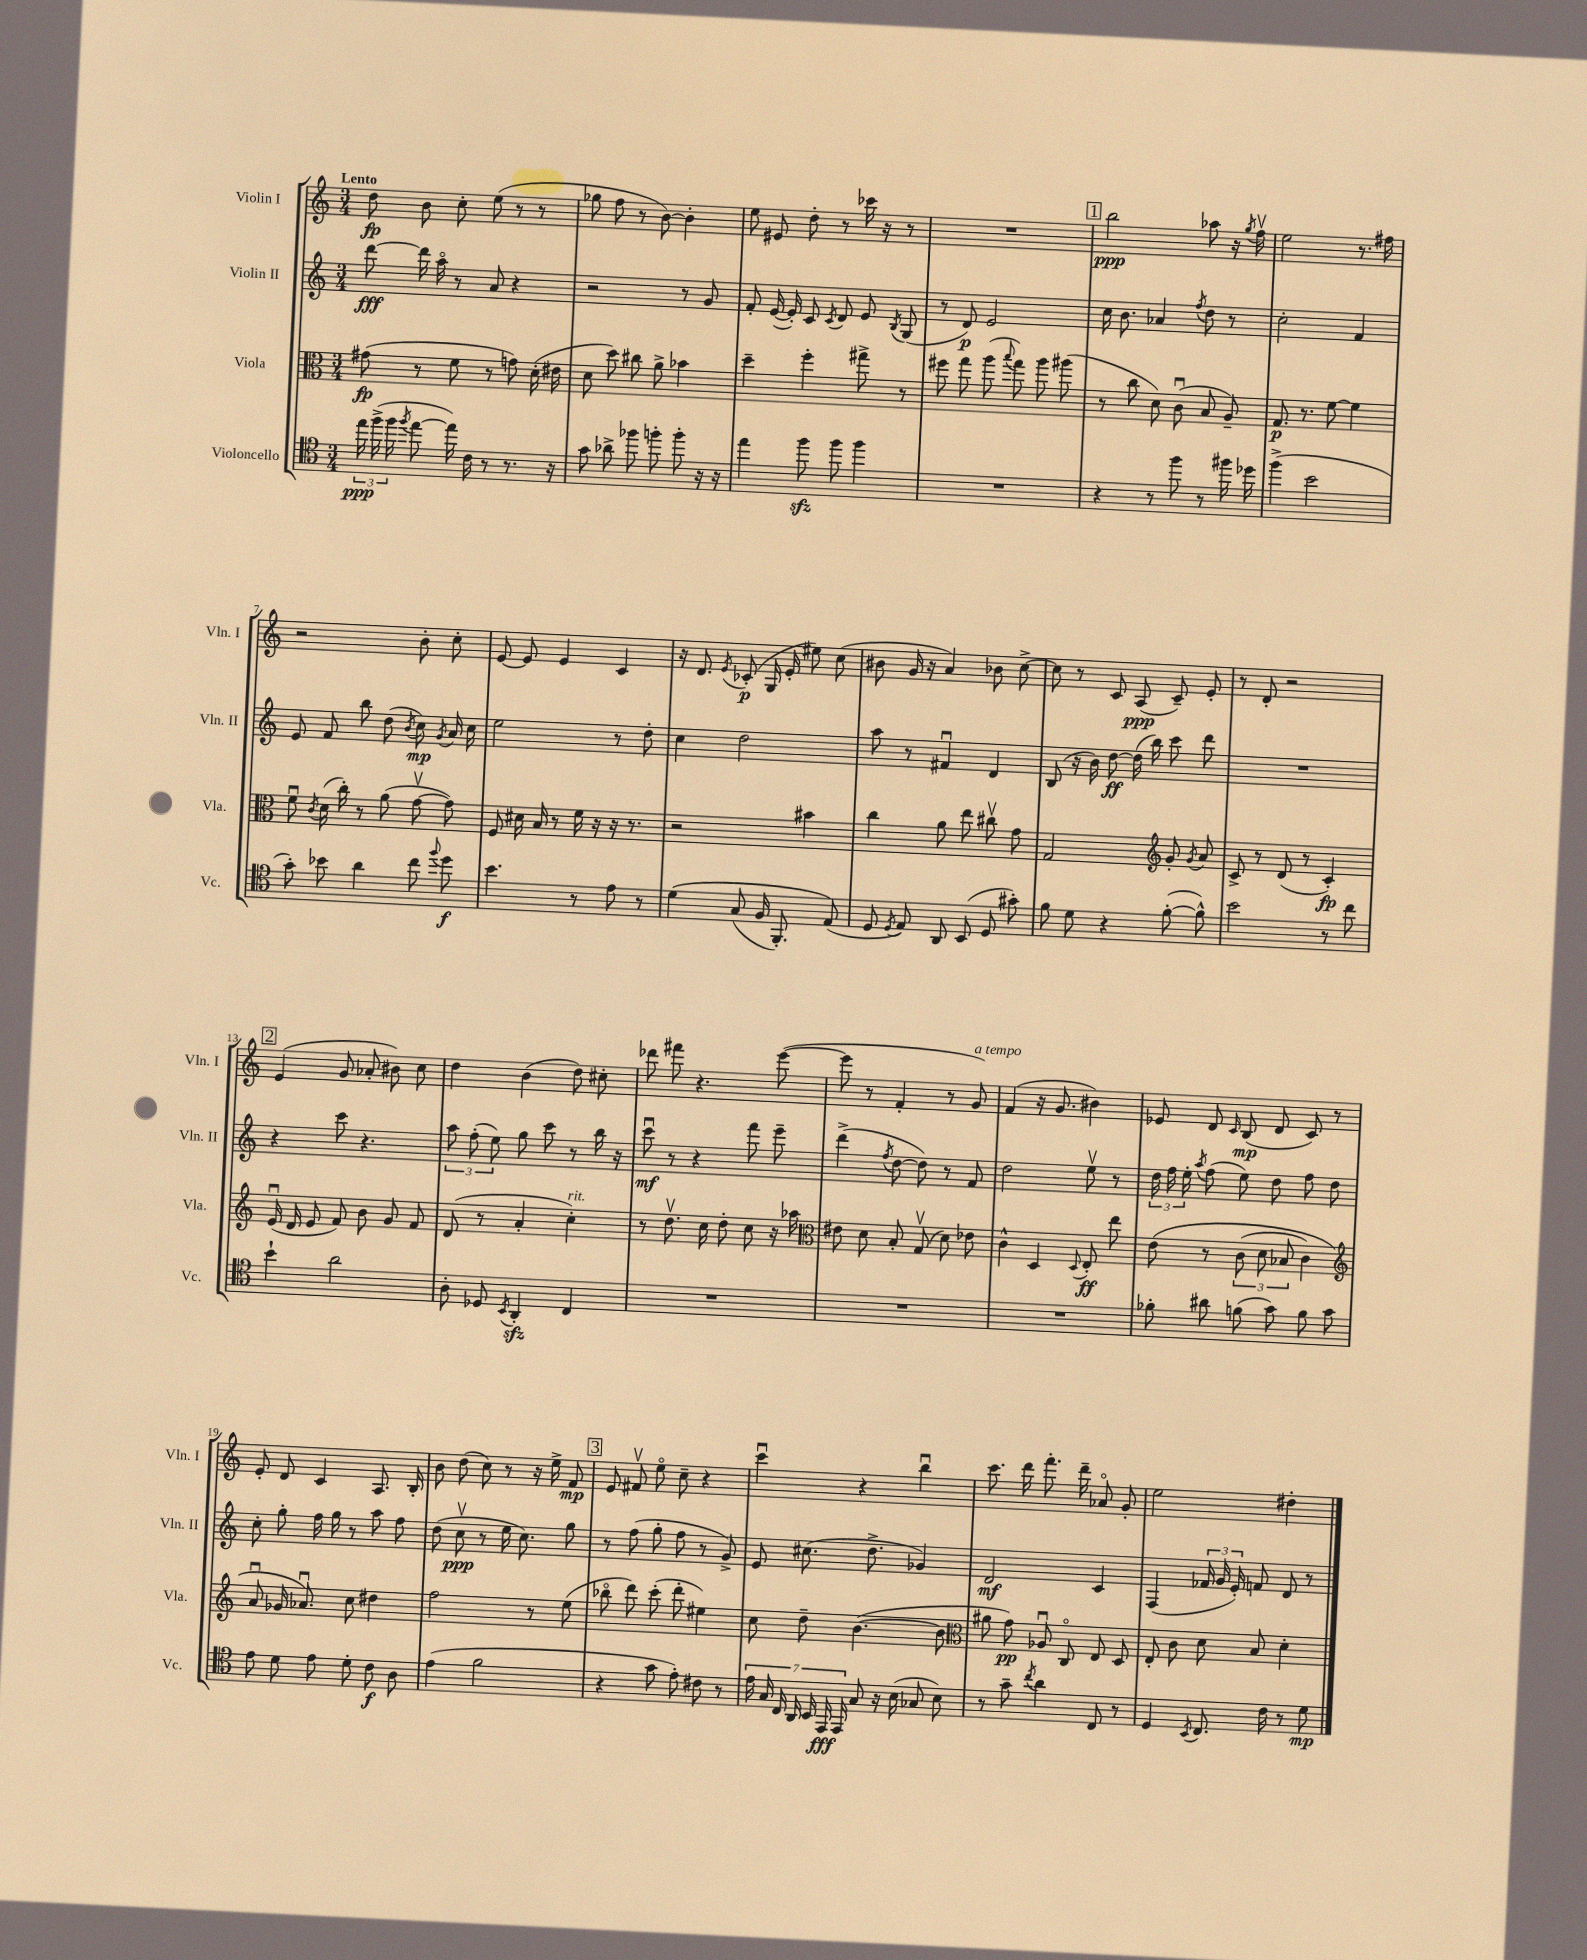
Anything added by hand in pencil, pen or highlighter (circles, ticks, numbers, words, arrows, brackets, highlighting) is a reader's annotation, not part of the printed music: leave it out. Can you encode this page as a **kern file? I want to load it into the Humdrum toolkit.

**kern	**dynam	**kern	**dynam	**kern	**dynam	**kern	**dynam
*part4	*part4	*part3	*part3	*part2	*part2	*part1	*part1
*staff4	*staff4	*staff3	*staff3	*staff2	*staff2	*staff1	*staff1
*I"Violoncello	*	*I"Viola	*	*I"Violin II	*	*I"Violin I	*
*I'Vc.	*	*I'Vla.	*	*I'Vln. II	*	*I'Vln. I	*
*clefC4	*	*clefC3	*	*clefG2	*	*clefG2	*
*k[]	*	*k[]	*	*k[]	*	*k[]	*
*M3/4	*	*M3/4	*	*M3/4	*	*M3/4	*
=1	=1	=1	=1	=1	=1	=1	=1
!	!	!	!	!	!	!LO:TX:a:B:t=Lento	!
24ee\	ppp	(8g#X\	fp	[8ddd\	fff	8dd\	fp
(24ff^\	.	.	.	.	.	.	.
24ff\	.	.	.	.	.	.	.
8qff/	.	.	.	.	.	.	.
[8ee\	.	8r	.	16ddd\]	.	8b\	.
.	.	.	.	16aa\	.	.	.
16ee\])	.	8f\	.	8r	.	8cc'\	.
16c\	.	.	.	.	.	.	.
8r	.	8r	.	8a/	.	(8ee\	.
8.r	.	8gn\)	.	4r	.	8r	.
.	.	(16d'\	.	.	.	8r	.
16r	.	16e#X\	.	.	.	.	.
=2	=2	=2	=2	=2	=2	=2	=2
8g\	.	8d\	.	2r	.	8gg-X\	.
8a-X^\	.	8dd\)	.	.	.	8ff\	.
8ff-X\	.	8cc#X\	.	.	.	8r	.
8ffn'\	.	8a^\	.	.	.	[8b\)	.
8ff'\	.	4b-X\	.	8r	.	4b'\]	.
16r	.	.	.	8g/	.	.	.
16r	.	.	.	.	.	.	.
=3	=3	=3	=3	=3	=3	=3	=3
4ee\	.	4dd~\	.	8f'/	.	8ee\	.
.	.	.	.	([16e/	.	8e#X/	.
.	.	.	.	16e'/])	.	.	.
8ffzz\	.	4ff'\	.	8c/	.	8dd'\	.
.	.	.	.	8qc/	.	.	.
8ff\	.	.	.	8d/	.	8r	.
4ff\	.	8gg#X^\	.	8e/	.	16ccc-X\	.
.	.	.	.	.	.	16r	.
.	.	.	.	8qB/	.	.	.
.	.	8r	.	(8G/	.	8r	.
=4	=4	=4	=4	=4	=4	=4	=4
2.r	.	8ff#X\	.	8r	.	2.r	.
.	.	8gg\	.	8d/)	p	.	.
.	.	(8aa\	.	2e/	.	.	.
.	.	8qqbb/	.	.	.	.	.
.	.	8gg\)	.	.	.	.	.
.	.	8aa\	.	.	.	.	.
.	.	(8aa#X\	.	.	.	.	.
!!LO:REH:place=s1:t=1
=5	=5	=5	=5	=5	=5	=5	=5
4r	.	8r	.	16cc\	.	2bb\	ppp
.	.	.	.	8.b\	.	.	.
.	.	8cc\	.	.	.	.	.
8r	.	8d\)	.	4a-X/	.	.	.
8ff\	.	(8cu\	.	.	.	.	.
.	.	.	.	8qff/	.	.	.
8r	.	8B/	.	8dd\	.	8aa-X\	.
16ff#X\	.	8A~/)	.	8r	.	16r	.
.	.	.	.	.	.	8qgg/	.
16dd-X\	.	.	.	.	.	16ffv\	.
=6	=6	=6	=6	=6	=6	=6	=6
(4ff^\	.	8.G/	p	2cc'\	.	2ee\	.
.	.	8.r	.	.	.	.	.
2b\	.	.	.	.	.	.	.
.	.	[8f\	.	.	.	.	.
.	.	4f\]	.	4f/	.	8.r	.
.	.	.	.	.	.	16ff#X\	.
!!LO:LB:g=z
=7	=7	=7	=7	=7	=7	=7	=7
8g'\)	.	8fu\	.	8e/	.	2r	.
.	.	8qc/	.	.	.	.	.
8b-X\	.	(16d\	.	8f/	.	.	.
.	.	16cc'\)	.	.	.	.	.
4a\	.	8r	.	8bb\	.	.	.
.	.	(8a\	.	(8dd\	.	.	.
.	.	.	.	8qb/	.	.	.
8cc\	.	[8gv\	.	8cc\)	mp	8b'\	.
8qqff/	.	.	.	8qg/	.	.	.
8dd\	f	8g\])	.	16a/	.	8cc'\	.
.	.	.	.	16cc\	.	.	.
=8	=8	=8	=8	=8	=8	=8	=8
4.b\	.	8F/	.	2ee\	.	[8e/	.
.	.	16d#X\	.	.	.	8e/]	.
.	.	16B/	.	.	.	.	.
.	.	8r	.	.	.	4e/	.
8r	.	16f\	.	.	.	.	.
.	.	16r	.	.	.	.	.
8e\	.	16r	.	8r	.	4c/	.
.	.	8.r	.	.	.	.	.
8r	.	.	.	8dd'\	.	.	.
=9	=9	=9	=9	=9	=9	=9	=9
(4d\	.	2r	.	4cc\	.	16r	.
.	.	.	.	.	.	8.d/	.
.	.	.	.	.	.	8qe/	.
(8G/	.	.	.	2dd\	.	(8c-X'/	p
16F/	.	.	.	.	.	16G/	.
8.FF'/)	.	.	.	.	.	16e'/	.
.	.	4b#X\	.	.	.	8ee#X\)	.
(8E/)	.	.	.	.	.	(8cc\	.
=10	=10	=10	=10	=10	=10	=10	=10
8D/	.	4cc\	.	8aa\	.	8b#X\	.
8qD/	.	.	.	.	.	.	.
8E/)	.	.	.	8r	.	16g/	.
.	.	.	.	.	.	16r	.
8AA/	.	8a\	.	4f#Xu/	.	4a/)	.
(8BB/	.	8ee\	.	.	.	.	.
8D/	.	8cc#Xv\	.	4d/	.	8b-X\	.
8g#X'\)	.	8g\	.	.	.	[8cc^\	.
=11	=11	=11	=11	=11	=11	=11	=11
8f\	.	2G/	.	(8B/	.	8cc\]	.
8d\	.	.	.	16r	.	8r	.
.	.	.	.	16b\)	.	.	.
4r	.	.	.	[8dd\	ff	8c/	.
.	.	.	.	(16dd\]	.	(8A/	ppp
.	.	.	.	16bb\)	.	.	.
*	*	*clefG2	*	*	*	*	*
([8f'\	.	8g'/	.	8ccc\	.	8c~/)	.
.	.	8qg/	.	.	.	.	.
8f^^\])	.	8a/	.	8ddd\	.	8e'/	.
=12	=12	=12	=12	=12	=12	=12	=12
2b\	.	8c^/	.	2.r	.	8r	.
.	.	8r	.	.	.	8d'/	.
.	.	(8d/	.	.	.	2r	.
.	.	8r	.	.	.	.	.
8r	.	4c'/)	fp	.	.	.	.
8cc\	.	.	.	.	.	.	.
!!LO:LB:g=z
!!LO:REH:place=s1:t=2
=13	=13	=13	=13	=13	=13	=13	=13
4b`\	.	(16eu/	.	4r	.	(4e/	.
.	.	16d/	.	.	.	.	.
.	.	8e/	.	.	.	.	.
2a\	.	8f/)	.	8ccc\	.	8g/	.
.	.	8b\	.	4.r	.	8a-X'/	.
.	.	8g/	.	.	.	8b#X\)	.
.	.	8f/	.	.	.	8cc\	.
=14	=14	=14	=14	=14	=14	=14	=14
8A'\	.	(8d/	.	12aa\	.	4dd\	.
.	.	.	.	(12ff'\	.	.	.
8D-X/	.	8r	.	.	.	.	.
.	.	.	.	12ee\)	.	.	.
8qBB/	.	.	.	.	.	.	.
4AAzz'/	.	4a'/	.	8gg\	.	(4b\	.
.	.	.	.	8ccc\	.	.	.
!	!	!LO:TX:a:i:t=rit.	!	!	!	!	!
4C/	.	4cc'\)	.	8r	.	8dd\)	.
.	.	.	.	16bb\	.	8cc#X'\	.
.	.	.	.	16r	.	.	.
=15	=15	=15	=15	=15	=15	=15	=15
2.r	.	8r	.	8cccu\	mf	8ddd-X\	.
.	.	8.ddv\	.	8r	.	8fff#X\	.
.	.	.	.	4r	.	4.r	.
.	.	16cc\	.	.	.	.	.
.	.	8dd'\	.	.	.	.	.
.	.	8cc\	.	8fff\	.	.	.
.	.	16r	.	8eee~\	.	([8eee\	.
.	.	16aa-X\	.	.	.	.	.
=16	=16	=16	=16	=16	=16	=16	=16
*	*	*clefC3	*	*	*	*	*
2.r	.	8e#X\	.	(4ddd^\	.	8eee\]	.
.	.	8d\	.	.	.	8r	.
.	.	.	.	8qff/	.	.	.
.	.	8B'/	.	[8dd\	.	4f'/	.
.	.	(8Gv/	.	8dd\])	.	.	.
.	.	8d\)	.	8r	.	8r	.
!	!	!	!	!	!	!LO:TX:a:i:t=a tempo	!
.	.	8e-X\	.	8f/	.	8g/)	.
=17	=17	=17	=17	=17	=17	=17	=17
2.r	.	4c^^\	.	2dd\	.	(4f/	.
.	.	4D/	.	.	.	16r	.
.	.	.	.	.	.	8.g/	.
.	.	8qqD/	.	.	.	.	.
.	.	8E'/	ff	8eev\	.	4b#X\)	.
.	.	8ee\	.	8r	.	.	.
=18	=18	=18	=18	=18	=18	=18	=18
8f-X'\	.	(8e\	.	24dd\	.	8e-X/	.
.	.	.	.	24ff\	.	.	.
.	.	.	.	24ee'\	.	.	.
.	.	.	.	8qaa/	.	.	.
8a#X\	.	8r	.	(8ff\	.	8d/	.
.	.	.	.	.	.	16qqc/	.
(8fn\	.	(12c\	.	8ee\)	.	(8B/	mp
.	.	12d\	.	.	.	.	.
8g\)	.	.	.	8dd\	.	8d/	.
.	.	12B-X/	.	.	.	.	.
8f\	.	4c\)	.	8ff\	.	8c/)	.
8g\	.	.	.	8dd\	.	8r	.
!!LO:LB:g=z
=19	=19	=19	=19	=19	=19	=19	=19
*	*	*clefG2	*	*	*	*	*
8e\	.	8au/	.	8cc'\	.	8e'/	.
8d\	.	16g-X/	.	8gg'\	.	8d/	.
.	.	8.a-Xu/)	.	.	.	.	.
8e\	.	.	.	16ff\	.	4c/	.
.	.	.	.	16gg\	.	.	.
8d'\	.	8cc\	.	8r	.	.	.
8c\	f	4dd#X\	.	8aa\	.	8.A/	.
8A\	.	.	.	8ff\	.	.	.
.	.	.	.	.	.	16B'/	.
=20	=20	=20	=20	=20	=20	=20	=20
(4e\	.	2ff\	.	(8dd\	.	8b\	.
.	.	.	.	8ccv\	ppp	(8dd\	.
2f\	.	.	.	8r	.	8cc\)	.
.	.	.	.	16ee\	.	8r	.
.	.	.	.	8.cc\)	.	.	.
.	.	8r	.	.	.	16r	.
.	.	.	.	.	.	16ee^\	.
.	.	(8ee\	.	8gg\	.	8f/	mp
!!LO:REH:place=s1:t=3
=21	=21	=21	=21	=21	=21	=21	=21
4r	.	8bb-X\	.	8r	.	8e/	.
.	.	8ddd\)	.	(8ff\	.	8f#Xv/	.
8g\	.	(8ccc'\	.	8gg'\	.	8ee\	.
8e'\)	.	8ddd'\	.	8ff\	.	8cc~\	.
8c#X\	.	4ee#X\)	.	8r	.	4r	.
8r	.	.	.	8g^/)	.	.	.
=22	=22	=22	=22	=22	=22	=22	=22
28e\	.	8cc\	.	8e/	.	4cccu\	.
28G/	.	.	.	.	.	.	.
28C/	.	.	.	.	.	.	.
28AA/	.	.	.	.	.	.	.
.	.	8dd~\	.	(8.cc#X\	.	.	.
28BB/	.	.	.	.	.	.	.
28EE/	fff	.	.	.	.	.	.
28EE/	.	.	.	.	.	.	.
8G/	.	([4.b\	.	.	.	4r	.
.	.	.	.	8.dd^\	.	.	.
16r	.	.	.	.	.	.	.
(16B\	.	.	.	.	.	.	.
8G-X/	.	.	.	4g-X/)	.	4bbu\	.
8B\)	.	8b\]	.	.	.	.	.
=23	=23	=23	=23	=23	=23	=23	=23
*	*	*clefC3	*	*	*	*	*
8r	.	8a#X\	.	2d/	mf	8.ccc\	.
8g~\	.	8g\)	pp	.	.	.	.
.	.	.	.	.	.	16ddd\	.
8qcc/	.	.	.	.	.	.	.
4a\	.	8A-Xu/	.	.	.	8.fff'\	.
.	.	8C/	.	.	.	.	.
.	.	.	.	.	.	16ddd~\	.
8C/	.	8E/	.	4c/	.	8a-X/	.
8r	.	8D/	.	.	.	8g'/	.
=24	=24	=24	=24	=24	=24	=24	=24
4D/	.	8E'/	.	(4F/	.	2ee\	.
.	.	8c\	.	.	.	.	.
8qBB/	.	.	.	.	.	.	.
8.C/	.	8d\	.	24f-X/	.	.	.
.	.	.	.	24g/	.	.	.
.	.	.	.	24e'/)	.	.	.
.	.	8B/	.	8fn/	.	.	.
16c\	.	.	.	.	.	.	.
8r	.	4d'\	.	8d/	.	4dd#X'\	.
8d\	mp	.	.	8r	.	.	.
==	==	==	==	==	==	==	==
*-	*-	*-	*-	*-	*-	*-	*-
